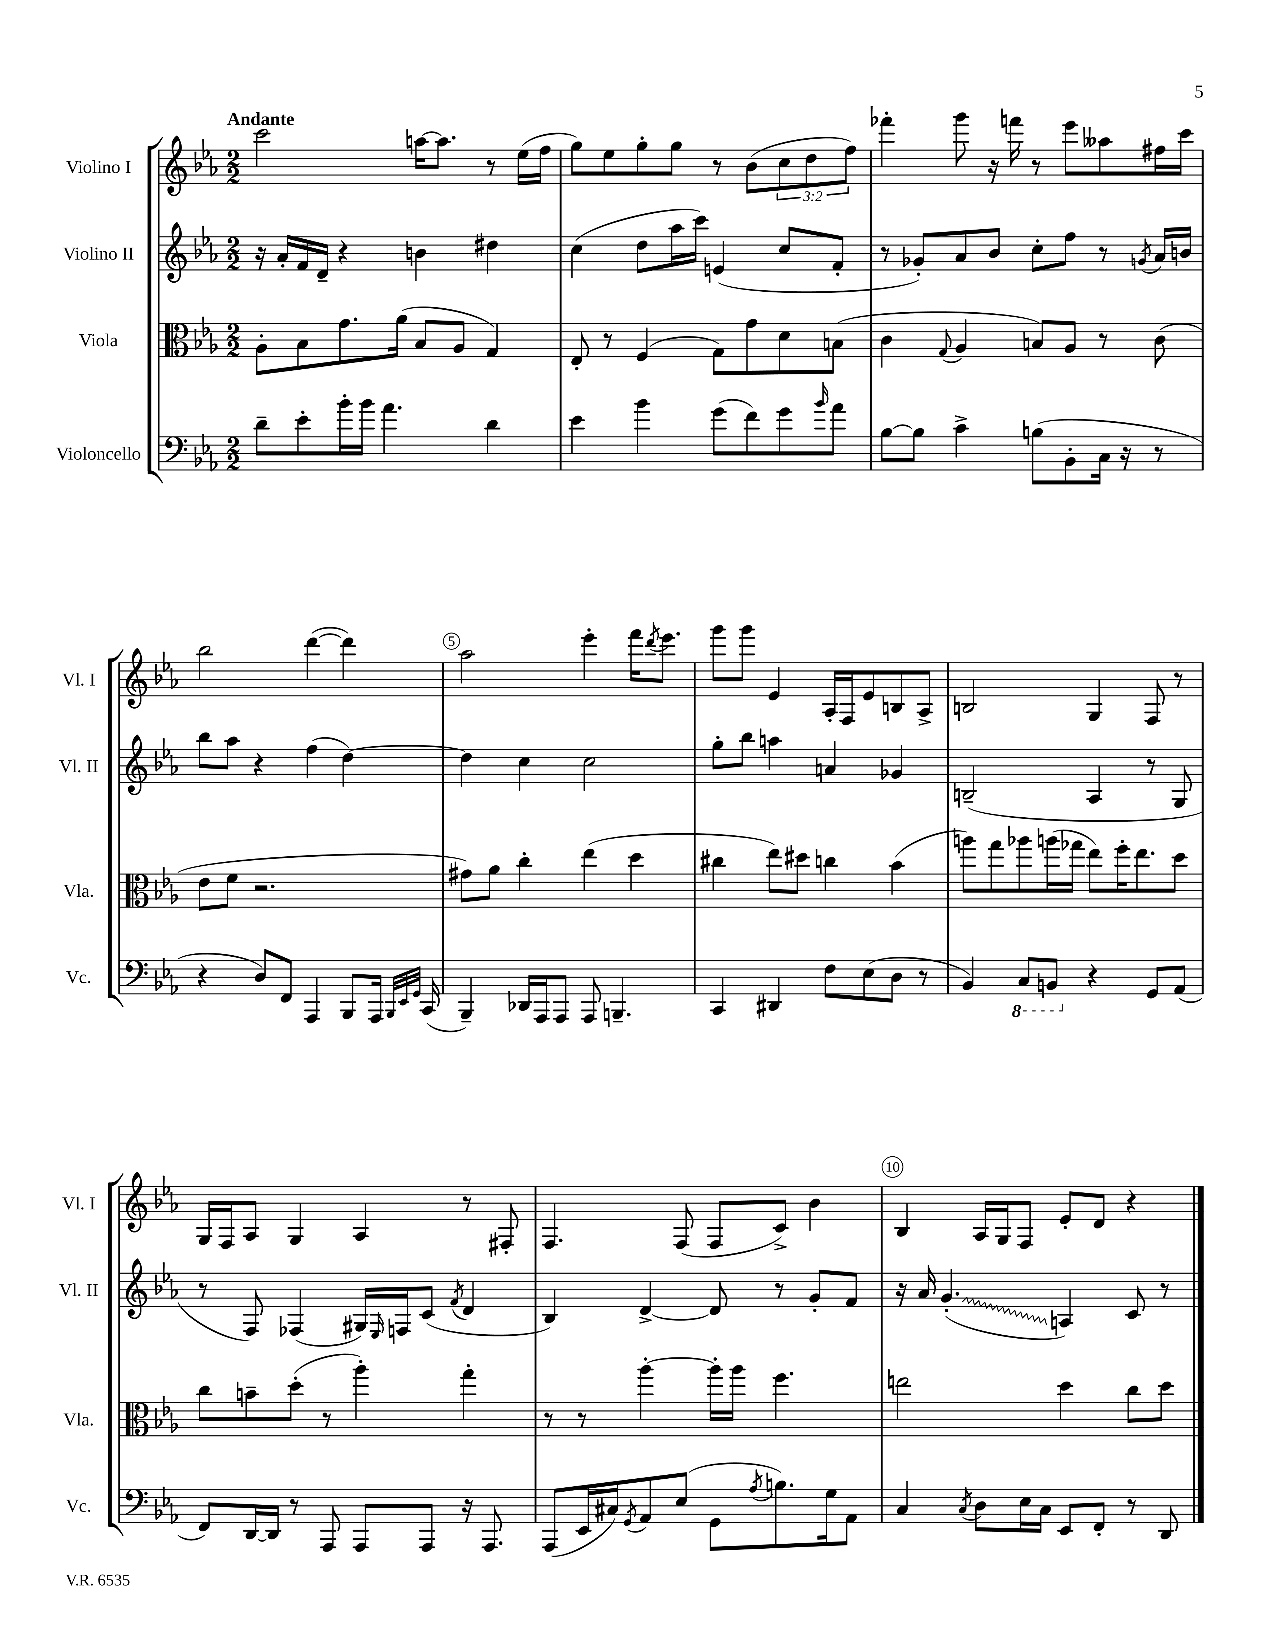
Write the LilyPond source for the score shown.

<<
\new StaffGroup <<
\new Staff = "s0" \with { instrumentName = "Violino I" shortInstrumentName = "Vl. I" } {
    \clef treble \key ees \major \numericTimeSignature \time 2/2 \override Staff.TupletNumber.text = #tuplet-number::calc-fraction-text \tempo "Andante"
    c'''2 a''16~ a''8. r8 ees''16( f''16 |
    g''8) ees''8 g''8-. g''8 r8 bes'8( \tuplet 3/2 { c''8 d''8 f''8) } |
    fes'''4-. g'''8 r16 f'''16 r8 ees'''8 aeses''8 fis''16 c'''16 |
    bes''2 d'''4~( d'''4) |
    aes''2 ees'''4-. f'''16 \acciaccatura { d'''8 } ees'''8. |
    g'''8 g'''8 ees'4 aes16-. f16 ees'8 b8 aes8-> |
    b2 g4 f8 r8 |
    g16 f16 aes8 g4 aes4 r8 fis8-. |
    f4. f8( f8 c'8->) bes'4 |
    bes4 aes16 g16 f8 ees'8-. d'8 r4 \bar "|." |
}
\new Staff = "s1" \with { instrumentName = "Violino II" shortInstrumentName = "Vl. II" } {
    \clef treble \key ees \major \numericTimeSignature \time 2/2
    r16 aes'16-. f'16 d'16-- r4 b'4 dis''4 |
    c''4( d''8 aes''16 c'''16) e'4( c''8 f'8-. |
    r8 ges'8-.) aes'8 bes'8 c''8-. f''8 r8 \acciaccatura { g'8 } aes'16 b'16 |
    bes''8 aes''8 r4 f''4( d''4~) |
    d''4 c''4 c''2 |
    g''8-. bes''8 a''4 a'4 ges'4 |
    b2--( aes4 r8 g8 |
    r8 f8) fes4( gis16) \grace { ees16 } f16 c'8( \acciaccatura { f'8 } d'4 |
    bes4) d'4~-> d'8 r8 g'8-. f'8 |
    r16 aes'16 \once \override Glissando.style = #'zigzag g'4.-.\glissando( a4) c'8 r8 \bar "|." |
}
\new Staff = "s2" \with { instrumentName = "Viola" shortInstrumentName = "Vla." } {
    \clef alto \key ees \major \numericTimeSignature \time 2/2
    aes8-. bes8 g'8. aes'16( bes8 aes8 g4) |
    ees8-. r8 f4( g8) g'8 d'8 b8( |
    c'4 \appoggiatura { g8 } aes4 b8) aes8 r8 c'8( |
    ees'8 f'8 r2. |
    gis'8) aes'8 c''4-. ees''4( d''4 |
    cis''4 ees''8) dis''8 c''4 bes'4( |
    a''8) g''8 aes''8 a''16( ges''16 ees''8) f''16-. ees''8. d''8 |
    c''8 b'8-- d''8-.( r8 aes''4-.) g''4-. |
    r8 r8 aes''4~-. aes''16-. aes''16 f''4. |
    e''2 d''4 c''8 d''8 \bar "|." |
}
\new Staff = "s3" \with { instrumentName = "Violoncello" shortInstrumentName = "Vc." } {
    \clef bass \key ees \major \numericTimeSignature \time 2/2
    d'8-- ees'8-. bes'16-. bes'16 aes'4. d'4 |
    ees'4 bes'4 g'8( f'8) g'8 \grace { bes'16 } aes'8 |
    bes8~ bes8 c'4-> b8( bes,8-. c16 r16 r8 |
    r4 d8) f,8 aes,,4 bes,,8 aes,,16 \grace { bes,,32 ees,32 g,32 } c,16( |
    bes,,4--) des,16 aes,,16 aes,,8 aes,,8 b,,4.-- |
    c,4 dis,4 f8 ees8( d8 r8 |
    bes,4) \ottava #-1 c,8 b,,8 \ottava #0 r4 g,8 aes,8( |
    f,8) d,16~ d,16 r8 aes,,8 aes,,8 aes,,8 r16 aes,,8. |
    aes,,8( ees,16 cis16) \acciaccatura { g,8 } aes,8 ees8( g,8 \acciaccatura { aes8 } b8.) g16 aes,8 |
    c4 \acciaccatura { c8 } d8 ees16 c16 ees,8 f,8-. r8 d,8 \bar "|." |
}
>>
>>
\layout { \context { \Score \override BarNumber.break-visibility = ##(#f #t #t) barNumberVisibility = #(every-nth-bar-number-visible 5) \override BarNumber.stencil = #(make-stencil-circler 0.1 0.3 ly:text-interface::print) } }
